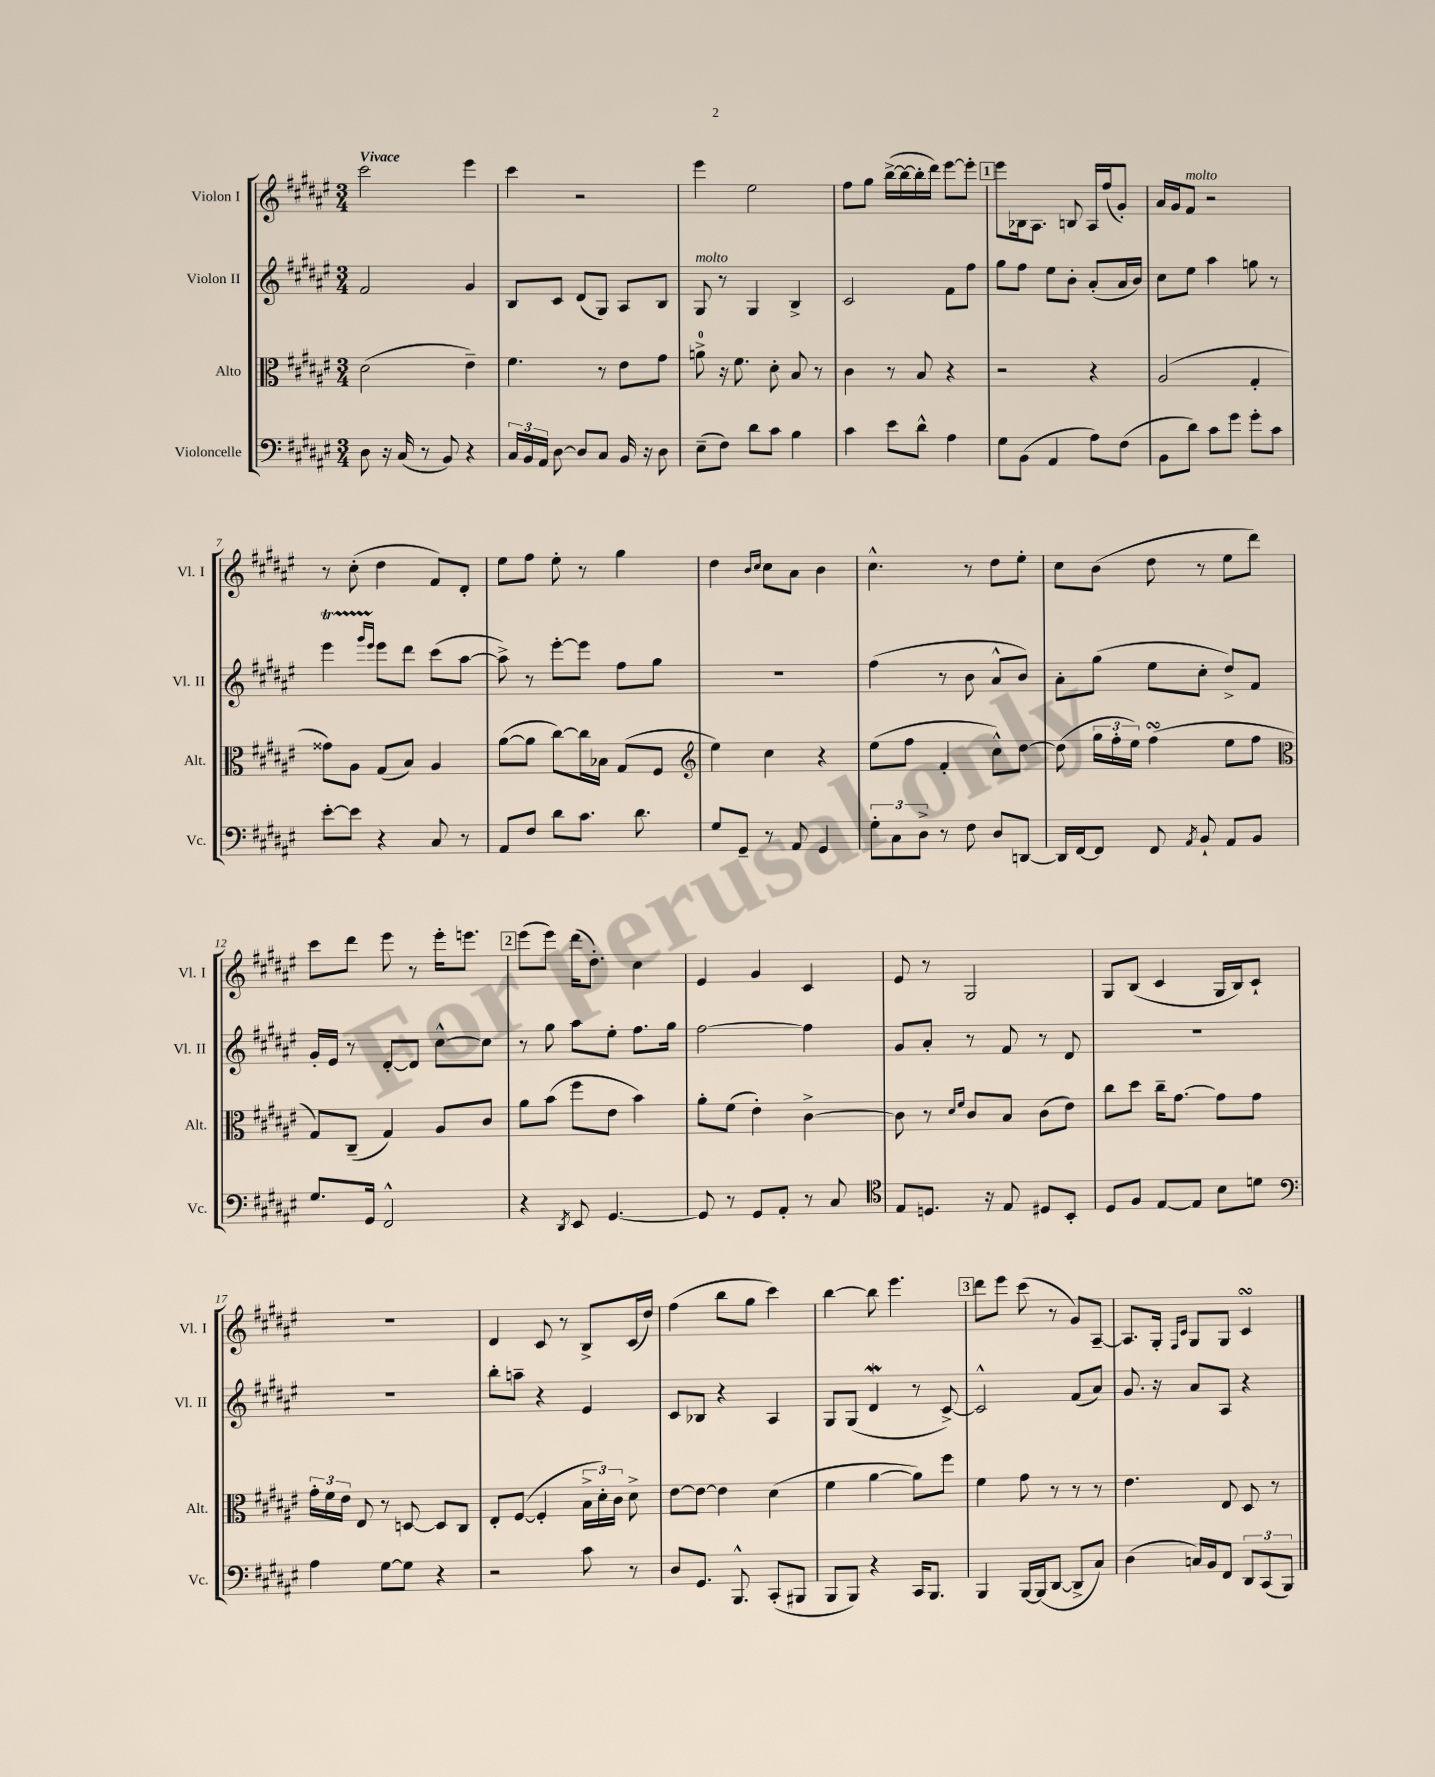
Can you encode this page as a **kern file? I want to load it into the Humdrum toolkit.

**kern	**kern	**kern	**kern
*part4	*part3	*part2	*part1
*staff4	*staff3	*staff2	*staff1
*I"Violoncelle	*I"Alto	*I"Violon II	*I"Violon I
*I'Vc.	*I'Alt.	*I'Vl. II	*I'Vl. I
*clefF4	*clefC3	*clefG2	*clefG2
*k[f#c#g#d#a#e#]	*k[f#c#g#d#a#e#]	*k[f#c#g#d#a#e#]	*k[f#c#g#d#a#e#]
*M3/4	*M3/4	*M3/4	*M3/4
=1	=1	=1	=1
!	!	!	!LO:TX:a:B:t=Vivace
8D#\	(2d#\	2f#/	2ccc#\
16r	.	.	.
(16C#/	.	.	.
8r	.	.	.
8BB/)	.	.	.
4r	4e#~\)	4g#/	4eee#\
=2	=2	=2	=2
24C#/LL	4.f#\	8B/L	4ccc#\
24BB/	.	.	.
24AA#/JJ	.	.	.
[8D#\	.	8c#/J	.
8D#/L]	.	(8d#/L	2r
8C#/J	8r	8G#/J)	.
16BB/	8e#\L	8A#/L	.
16r	.	.	.
8D#\	8g#\J	8B/J	.
=3	=3	=3	=3
!	!	!LO:TX:a:i:t=molto	!
(8E#~\L	8an^\	8G#/	4eee#\
8F#\J)	16r	8r	.
.	8.f#\	.	.
8d#\L	.	4G#/	2ee#\
8c#\J	8d#'\	.	.
4B\	8B/	4B^/	.
.	8r	.	.
=4	=4	=4	=4
4c#\	4c#\	2c#/	8ff#\L
.	.	.	8gg#\J
8e#\L	8r	.	([16bb^\LL
.	.	.	16bb\_
8d#^^\J	8B/	.	16bb'\]
.	.	.	16ddd#\JJ)
4A#\	4r	8f#\L	[8eee#\L
.	.	8ff#\J	8eee#'\J]
!!LO:REH:place=s1:t=1
=5	=5	=5	=5
8G#\L	2r	8gg#\L	8eee#\L
(8BB\J	.	8ff#\J	16B-X\k
.	.	.	8.A#\J
4AA#/	.	8ee#\L	.
.	.	8b'\J	8Bn/
8A#\L)	4r	(8a#'/L	16A#/LL
.	.	.	(16ff#/J
(8F#\J	.	16a#/L	8g#'/J)
.	.	16b/JJ)	.
=6	=6	=6	=6
8BB\L	(2A#/	8cc#\L	16a#/LL
.	.	.	16g#/J
!	!	!	!LO:TX:a:i:t=molto
8d#\J)	.	8ee#\J	8f#/J
8c#\L	.	4aa#\	2r
8g#\J	.	.	.
8g#'\L	4G#'/	8ggn\	.
8c#\J	.	8r	.
!!LO:LB:g=z
=7	=7	=7	=7
[8e#'\L	8g##X\L)	4eee#t\	8r
8e#\J]	8A#\J	.	(8cc#'\
.	.	16qqggg#/LL	.
.	.	16qqeee#/JJ	.
4r	(8G#/L	8eee#\L	4dd#\
.	8B/J)	8ddd#\J	.
8C#/	4A#/	(8ccc#\L	8f#/L)
8r	.	[8aa#\J	8d#'/J
=8	=8	=8	=8
8AA#/L	([8a#\L	8aa#^\])	8ee#\L
8F#/J	8a#\J]	8r	8ff#\J
8d#\L	[8cc#\L)	[8eee#'\L	8ee#'\
8.c#\J	16cc#\L]	8eee#\J]	8r
.	16B-X\JJ	.	.
.	(8G#/L	8ff#\L	4gg#\
8.d#\	.	.	.
.	8F#/J	8gg#\J	.
=9	=9	=9	=9
*	*clefG2	*	*
8G#/L	4ee#\)	2.r	4dd#\
8GG#~/J	.	.	.
.	.	.	16qqb/LL
.	.	.	16qqcc#/JJ
8r	4cc#\	.	8cc#\L
8AA#/	.	.	8a#\J
4GG#/	4r	.	4b\
=10	=10	=10	=10
12G#'\L	(8ee#\L	(4ff#\	4.cc#^^\
12C#\	.	.	.
.	8ff#\J	.	.
12D#^\J	.	.	.
8r	4f#'/	8r	.
8F#\	.	8b\	8r
8D#/L	8cc#^^\L)	8a#^^/L	8dd#\L
[8DDn/J	[8dd#\J	8b/J)	8ee#'\J
=11	=11	=11	=11
16DD/LL]	(8dd#\]	8a#'\L	8cc#\L
[16FF#/J	.	.	.
8FF#/J]	24gg#\LL	(8gg#\J	(8b\J
.	24ff#'\	.	.
.	24ee#\JJ)	.	.
8FF#/	(4ff#sSSs\	8ee#\L	8dd#\
8qAA#/	.	.	.
8BB`/	.	8cc#'\J	8r
8AA#/L	8ee#\L	8dd#^/L)	8ee#\L
8BB/J	8ff#\J	8f#/J	8ddd#\J)
!!LO:LB:g=z
=12	=12	=12	=12
*	*clefC3	*	*
8.G#/L	8G#/L)	16g#'/LL	8ccc#\L
.	.	16e#/JJ	.
.	(8C#~/J	8r	8ddd#\J
16GG#/Jk	.	.	.
2FF#^^/	4G#/)	[8d#'/L	8eee#\
.	.	8d#/J]	8r
.	8A#/L	[8cc#^^\L	16eee#'\KL
.	.	.	8.eeen\J
.	8c#/J	8cc#\J]	.
!!LO:REH:place=s1:t=2
=13	=13	=13	=13
4r	8a#\L	8r	(8eee#\L
.	(8b\J	8gg#\	8eee#\J)
8qDD#/	.	.	.
8EE#/	8ff#\L	8aa#\L	(16ddd#\KL
.	.	.	8.dd#'\J)
[4.GG#/	8e#\J	8ee#'\J	.
.	4b\)	8.ff#\L	4cc#\
.	.	16gg#\Jk	.
=14	=14	=14	=14
8GG#/]	8a#'\L	[2ff#\	4e#/
8r	(8f#\J	.	.
8GG#/L	4e#'\)	.	4g#/
8AA#'/J	.	.	.
8r	[4c#^\	4ff#\]	4c#/
8C#/	.	.	.
=15	=15	=15	=15
*clefC4	*	*	*
8E#/L	8c#\]	8g#/L	8e#/
8.Dn/J	8r	8a#'/J	8r
.	16qqd#/LL	.	.
.	16qqf#/JJ	.	.
.	8c#/L	8r	2G#/
16r	.	.	.
8E#/	8B/J	8f#/	.
8D#X/L	(8c#\L	8r	.
8BB'/J	8e#\J)	8d#/	.
=16	=16	=16	=16
8D#/L	8cc#\L	2.r	8G#/L
8F#/J	8dd#\J	.	(8B/J
[8E#/L	16cc#~\KL	.	4c#/
.	[8.g#\J	.	.
8E#/J]	.	.	.
8B\L	8g#\L]	.	16G#/LL
.	.	.	16B/J)
8dn\J	8g#\J	.	8c#`/J
!!LO:LB:g=z
=17	=17	=17	=17
*clefF4	*	*	*
4A#\	24g#'\LL	2.r	2.r
.	24f#\	.	.
.	24e#\JJ	.	.
.	8E#/	.	.
[8G#\L	8r	.	.
8G#\J]	[8Dn/	.	.
4r	8D/L]	.	.
.	8C#/J	.	.
=18	=18	=18	=18
2r	8E#'/L	8bb'\L	4d#/
.	([8F#/J	8aan~\J	.
.	4F#'/]	4r	8c#/
.	.	.	8r
8c#\	24B^\LL	4e#/	8B^/L
.	24d#'\)	.	.
.	24c#\JJ	.	.
8r	8d#^\	.	(16c#/L
.	.	.	16dd#/JJ)
=19	=19	=19	=19
8D#/L	[8e#\L	8c#/L	(4ff#\
8.GG#/J	8e#\J_	8B-X/J	.
.	4e#\]	4r	8bb\L
8.BBB^^/	.	.	.
.	.	.	8gg#\J
(8CC#'/L	(4d#\	4A#/	4ccc#\)
8BBB#X/J	.	.	.
=20	=20	=20	=20
8BBB/L	4f#\	8G#/L	[4bb\
8BBB/J)	.	(8G#/J	.
4r	[4a#\	4d#W/	8bb\]
.	.	.	4.eee#\
16CC#/KL	8a#\L])	8r	.
8.BBB/J	.	.	.
.	8ff#\J	[8c#^/)	.
!!LO:REH:place=s1:t=3
=21	=21	=21	=21
4BBB/	4f#\	2c#^^/]	8ddd#\L
.	.	.	8eee#\J
[16BBB/LL	8g#\	.	(8ccc#\
(16BBB/J]	.	.	.
[8DD#/J	8r	.	8r
8DD#^/L]	8r	(8f#/L	8g#/L)
8C#/J)	8r	8a#/J)	[8A#~/J
=22	=22	=22	=22
(4D#\	4.e#\	8.g#/	8.A#/L]
.	.	16r	16G#'/Jk
.	.	.	16qqF#/LL
.	.	.	16qqc#/JJ
16Cn/LL)	.	8a#/L	8G#/L
16BB/J	.	.	.
8FF#/J	8E#/	8A#/J	8G#/J
12DD#/L	8D#/	4r	4c#sSSS/
(12CC#/	.	.	.
.	8r	.	.
12BBB/J)	.	.	.
==	==	==	==
*-	*-	*-	*-
